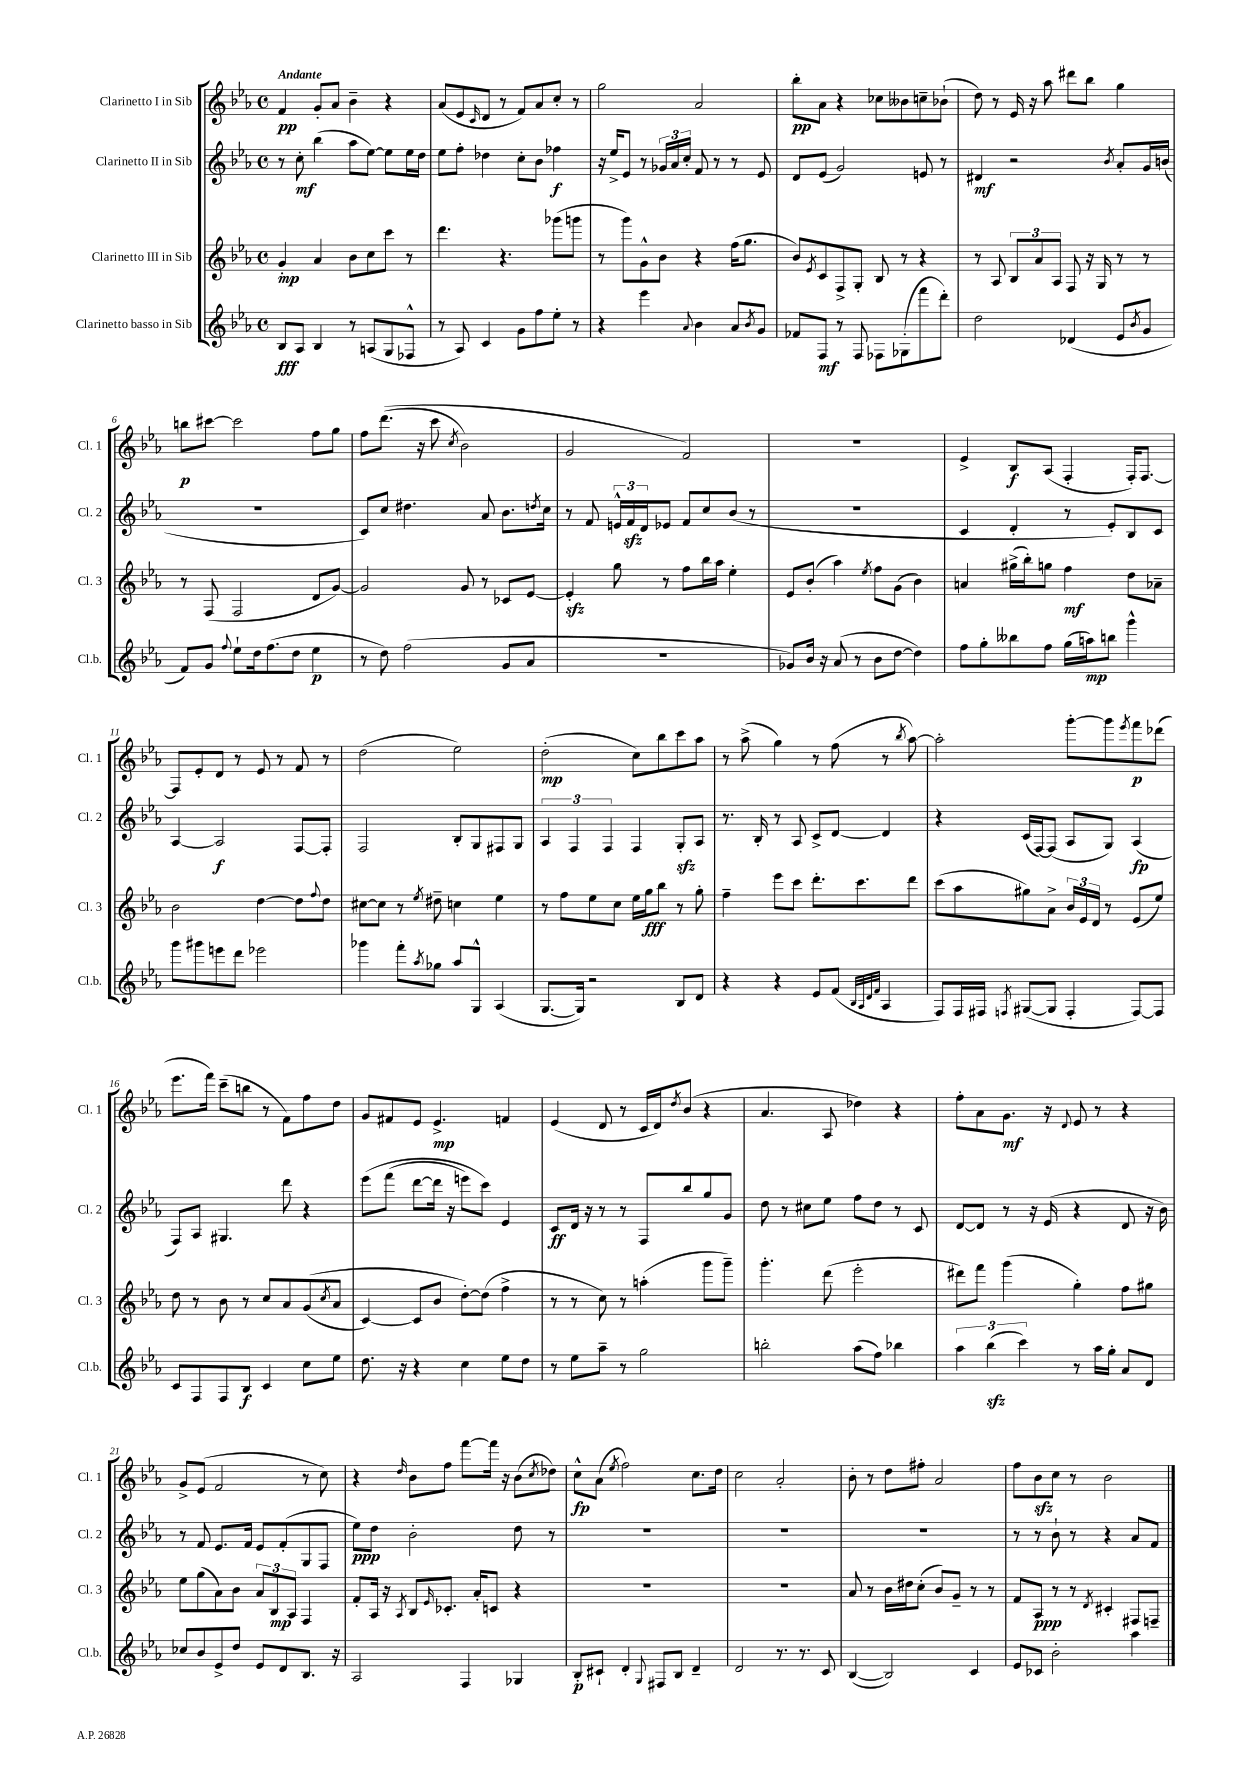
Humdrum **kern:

**kern	**dynam	**kern	**dynam	**kern	**dynam	**kern	**dynam
*part4	*part4	*part3	*part3	*part2	*part2	*part1	*part1
*staff4	*staff4	*staff3	*staff3	*staff2	*staff2	*staff1	*staff1
*I"Clarinetto basso in Sib	*	*I"Clarinetto III in Sib	*	*I"Clarinetto II in Sib	*	*I"Clarinetto I in Sib	*
*I'Cl.b.	*	*I'Cl. 3	*	*I'Cl. 2	*	*I'Cl. 1	*
*clefG2	*	*clefG2	*	*clefG2	*	*clefG2	*
*k[b-e-a-]	*	*k[b-e-a-]	*	*k[b-e-a-]	*	*k[b-e-a-]	*
*M4/4	*	*M4/4	*	*M4/4	*	*M4/4	*
*met(c)	*	*met(c)	*	*met(c)	*	*met(c)	*
=1	=1	=1	=1	=1	=1	=1	=1
!	!	!	!	!	!	!LO:TX:a:B:t=Andante	!
8B-/L	fff	4g'/	mp	8r	.	4f/	pp
8A-/J	.	.	.	8cc'\	mf	.	.
4B-/	.	4a-/	.	(4bb-\	.	8g'/L	.
.	.	.	.	.	.	8a-/J	.
8r	.	8b-\L	.	8aa-\L	.	4b-~\	.
(8An/L	.	8cc\	.	[8ee-\J)	.	.	.
8G/	.	8ccc\J	.	8ee-\L]	.	4r	.
8F-X^^/J	.	8r	.	16ee-\L	.	.	.
.	.	.	.	16dd\JJ	.	.	.
=2	=2	=2	=2	=2	=2	=2	=2
8r	.	4.ddd\	.	8ee-\L	.	(8a-/L	.
8A-/)	.	.	.	8ff'\J	.	8e-/	.
.	.	.	.	.	.	16qqc/	.
4c/	.	.	.	4dd-X\	.	8d/J	.
.	.	4.r	.	.	.	8r	.
8g\L	.	.	.	8cc'\L	.	8f/L)	.
8ff\	.	.	.	8b-\J	.	8a-/	.
8ee-'\J	.	(8ggg-X\L	.	4ff-X\	f	8cc'/J	.
8r	.	8gggn\J	.	.	.	8r	.
=3	=3	=3	=3	=3	=3	=3	=3
4r	.	8r	.	16r	.	2gg\	.
.	.	.	.	16ee-^/KL	.	.	.
.	.	8ggg\L)	.	8e-/J	.	.	.
4eee-\	.	8g^^\	.	8r	.	.	.
.	.	8b-\J	.	24g-X/LL	.	.	.
.	.	.	.	24a-/	.	.	.
.	.	.	.	24cc'/JJ	.	.	.
8qqa-/	.	.	.	.	.	.	.
4b-\	.	4r	.	8f/	.	2a-/	.
.	.	.	.	8r	.	.	.
8a-/L	.	(16ff\KL	.	8r	.	.	.
.	.	8.gg\J	.	.	.	.	.
8qb-/	.	.	.	.	.	.	.
8g/J	.	.	.	8e-/	.	.	.
=4	=4	=4	=4	=4	=4	=4	=4
8f-X/L	.	8b-/L)	.	8d/L	.	8bb-'\L	pp
.	.	8qe-/	.	.	.	.	.
8F/J	mf	8c/	.	(8e-/J	.	8a-\J	.
8r	.	8F^/	.	2g/)	.	4r	.
8F/	.	8G'/J	.	.	.	.	.
8F-X\L	.	8B-/	.	.	.	8cc-X\L	.
(8G-X'\	.	8r	.	.	.	8b--X\	.
8fff\	.	4r	.	8en/	.	8ccn~\	.
8ddd'\J)	.	.	.	8r	.	(8b-X`\J	.
=5	=5	=5	=5	=5	=5	=5	=5
2dd\	.	8r	.	4d#X/	mf	8dd\)	.
.	.	8A-/	.	.	.	8r	.
.	.	12B-/L	.	2r	.	16e-/	.
.	.	.	.	.	.	16r	.
.	.	12a-/	.	.	.	.	.
.	.	.	.	.	.	8aa-\	.
.	.	12A-/J	.	.	.	.	.
(4d-X/	.	8F/	.	.	.	8ddd#X\L	.
.	.	16r	.	.	.	8bb-\J	.
.	.	16G/	.	.	.	.	.
.	.	.	.	8qb-/	.	.	.
8e-/L	.	8r	.	8a-'/L	.	4gg\	.
8qb-/	.	.	.	.	.	.	.
8g/J	.	8r	.	16g/L	.	.	.
.	.	.	.	(16bn/JJ	.	.	.
!!LO:LB:g=z
=6	=6	=6	=6	=6	=6	=6	=6
8f/L)	.	8r	.	1r	.	8bbn\L	p
8g/J	.	(8F/	.	.	.	[8ccc#X\J	.
8qqff/	.	.	.	.	.	.	.
8ee-`\L	.	2F/	.	.	.	2ccc#\]	.
16dd\k	.	.	.	.	.	.	.
(8.ff\	.	.	.	.	.	.	.
8dd\J	.	.	.	.	.	.	.
4ee-\	p	8d/L	.	.	.	8ff\L	.
.	.	[8g/J)	.	.	.	8gg\J	.
=7	=7	=7	=7	=7	=7	=7	=7
8r	.	2g/]	.	8c/L)	.	8ff\L	.
8dd\)	.	.	.	8cc/J	.	((8.ddd\J	.
(2ff\	.	.	.	4.dd#X\	.	.	.
.	.	.	.	.	.	16r	.
.	.	.	.	.	.	8ccc\	.
.	.	.	.	.	.	8qcc/	.
.	.	8g/	.	.	.	2b-\)	.
.	.	8r	.	8a-/	.	.	.
8g/L	.	8c-X/L	.	8.b-\L	.	.	.
8a-/J	.	[8e-/J	.	.	.	.	.
.	.	.	.	8qddn/	.	.	.
.	.	.	.	16cc\Jk	.	.	.
=8	=8	=8	=8	=8	=8	=8	=8
1r	.	4e-zz'/]	.	8r	.	2g/	.
.	.	.	.	8f/	.	.	.
.	.	8gg\	.	24en^^/LL	.	.	.
.	.	.	.	24fzz/	.	.	.
.	.	.	.	24d/J	.	.	.
.	.	8r	.	8e-X/J	.	.	.
.	.	8ff\L	.	8f/L	.	2f/)	.
.	.	16bb-\L	.	8cc/	.	.	.
.	.	16aa-\JJ	.	.	.	.	.
.	.	4ee-'\	.	(8b-/J	.	.	.
.	.	.	.	8r	.	.	.
=9	=9	=9	=9	=9	=9	=9	=9
8g-X/L)	.	8e-/L	.	1r	.	1r	.
16b-/Jk	.	(8b-'/J	.	.	.	.	.
16r	.	.	.	.	.	.	.
(8a-/	.	4aa-\)	.	.	.	.	.
8r	.	.	.	.	.	.	.
.	.	8qee-/	.	.	.	.	.
8b-\L	.	8ff\L	.	.	.	.	.
[8dd\J	.	(8g\J	.	.	.	.	.
4dd\])	.	4b-\)	.	.	.	.	.
=10	=10	=10	=10	=10	=10	=10	=10
8ff\L	.	4an/	.	4c/	.	4e-^/	.
8gg'\	.	.	.	.	.	.	.
8bb--X\	.	(16gg#X^\LL	.	4d'/	.	8B-/L	f
.	.	16bb-'\J)	.	.	.	.	.
8ff\J	.	8ggn\J	.	.	.	(8A-/J	.
(16gg\LL	.	4ff\	mf	8r	.	4F'/	.
16aan\J)	mp	.	.	.	.	.	.
8bbn\J	.	.	.	8e-'/L)	.	.	.
4ggg^^\	.	8dd\L	.	8B-/	.	16F'/KL)	.
.	.	.	.	.	.	[8.F/J	.
.	.	8a-X~\J	.	8c/J	.	.	.
!!LO:LB:g=z
=11	=11	=11	=11	=11	=11	=11	=11
8ggg\L	.	2b-\	.	[4A-/	.	8F/L]	.
8ggg#X\	.	.	.	.	.	8e-'/	.
8eeen\	.	.	.	2A-/]	f	8d/J	.
8ddd\J	.	.	.	.	.	8r	.
2eee-X\	.	[4dd\	.	.	.	8e-/	.
.	.	.	.	.	.	8r	.
.	.	8dd\L]	.	[8F/L	.	8f/	.
.	.	8qqff/	.	.	.	.	.
.	.	8dd\J	.	8F'/J]	.	8r	.
=12	=12	=12	=12	=12	=12	=12	=12
4ggg-X\	.	[8cc#X\L	.	2F/	.	(2dd\	.
.	.	8cc#\J]	.	.	.	.	.
8fff'\L	.	8r	.	.	.	.	.
8qaa-/	.	8qee-/	.	.	.	.	.
8gg-X\J	.	8dd#X~\	.	.	.	.	.
8aa-/L	.	4ccn\	.	8B-'/L	.	2ee-\)	.
8G^^/J	.	.	.	8G/	.	.	.
(4A-/	.	4ee-\	.	8F#X/	.	.	.
.	.	.	.	8G/J	.	.	.
=13	=13	=13	=13	=13	=13	=13	=13
[8.G/L	.	8r	.	6A-/	.	(2dd'\	mp
.	.	8ff\L	.	.	.	.	.
.	.	.	.	6F/	.	.	.
16G/Jk])	.	.	.	.	.	.	.
2r	.	8ee-\	.	.	.	.	.
.	.	.	.	6F/	.	.	.
.	.	8cc\J	.	.	.	.	.
.	.	16ee-\LL	.	4F/	.	8cc\L)	.
.	.	16gg\J	fff	.	.	.	.
.	.	8bb-\J	.	.	.	8bb-\	.
8B-/L	.	8r	.	8Gzz'/L	.	8ccc\	.
8d/J	.	8gg'\	.	8A-/J	.	8aa-\J	.
=14	=14	=14	=14	=14	=14	=14	=14
4r	.	4ff~\	.	8.r	.	8r	.
.	.	.	.	.	.	(8aa-^\	.
.	.	.	.	16B-'/	.	.	.
4r	.	8eee-\L	.	8r	.	4gg\)	.
.	.	8ccc\J	.	8A-/	.	.	.
8e-/L	.	8.ddd'\L	.	8c^/L	.	8r	.
(8f/J	.	.	.	[8d/J	.	(8ff\	.
.	.	8.ccc\	.	.	.	.	.
32qqB-/LLL	.	.	.	.	.	.	.
32qqA-/	.	.	.	.	.	.	.
32qqd/	.	.	.	.	.	.	.
32qqf/JJJ	.	.	.	.	.	.	.
4A-/	.	.	.	4d/]	.	8r	.
.	.	.	.	.	.	8qbb-/	.
.	.	8ddd\J	.	.	.	[8aa-\)	.
=15	=15	=15	=15	=15	=15	=15	=15
8F/L)	.	(8ccc\L	.	4r	.	2aa-'\]	.
16F/L	.	8aa-\	.	.	.	.	.
16F#X/JJ	.	.	.	.	.	.	.
8qFn/	.	.	.	.	.	.	.
([8G#X/L	.	8gg#X\)	.	(16c/LL	.	.	.
.	.	.	.	[16F/J)	.	.	.
8G#/J]	.	8a-^\J	.	(8F/J]	.	.	.
4F'/	.	24b-/LL	.	8A-/L	.	[8ggg'\L	.
.	.	24e-/	.	.	.	.	.
.	.	24d/JJ	.	.	.	.	.
.	.	8r	.	8G/J)	.	8ggg\]	.
.	.	.	.	.	.	8qeee-/	.
[8F/L)	.	(8e-/L	.	(4A-/	fp	8fff\	p
8F/J]	.	8ee-/J)	.	.	.	(8ddd-X\J	.
!!LO:LB:g=z
=16	=16	=16	=16	=16	=16	=16	=16
8c/L	.	8dd\	.	8F/L)	.	8.eee-\L	.
8F/	.	8r	.	8A-/J	.	.	.
.	.	.	.	.	.	16fff\Jk)	.
8F/	.	8b-\	.	4.G#X/	.	(8ccc~\L	.
8B-/J	f	8r	.	.	.	8bbn\J	.
4c/	.	8cc/L	.	.	.	8r	.
.	.	8a-/	.	8ddd\	.	8f\L)	.
8cc\L	.	((8g/	.	4r	.	8ff\	.
.	.	8qcc/	.	.	.	.	.
8ee-\J	.	8a-/J	.	.	.	8dd\J	.
=17	=17	=17	=17	=17	=17	=17	=17
8.dd\	.	[4c/)	.	(8eee-\L	.	8g/L	.
.	.	.	.	(8fff\J	.	8f#X/	.
16r	.	.	.	.	.	.	.
4r	.	8c/L]	.	[8ddd\L	.	8e-/J	.
.	.	8b-/J	.	16ddd\Jk]	.	4.e-^/	mp
.	.	.	.	16r	.	.	.
4cc\	.	[8dd'\L)	.	8eeen\L)	.	.	.
.	.	(8dd\J]	.	8ccc\J)	.	.	.
8ee-\L	.	4ff^\	.	4e-/	.	4fn/	.
8dd\J	.	.	.	.	.	.	.
=18	=18	=18	=18	=18	=18	=18	=18
8r	.	8r	.	8c/L	ff	(4e-/	.
8ee-\L	.	8r	.	16d/Jk	.	.	.
.	.	.	.	16r	.	.	.
8aa-~\J	.	8cc\)	.	8r	.	8d/	.
8r	.	8r	.	8r	.	8r	.
2gg\	.	(4aan'\	.	8F/L	.	16c/LL	.
.	.	.	.	.	.	16d/J)	.
.	.	.	.	.	.	8qdd/	.
.	.	.	.	8bb-/	.	(8b-/J	.
.	.	8ggg\L	.	8gg/	.	4r	.
.	.	8ggg~\J)	.	8g/J	.	.	.
=19	=19	=19	=19	=19	=19	=19	=19
2bbn'\	.	4.ggg'\	.	8dd\	.	4.a-/	.
.	.	.	.	8r	.	.	.
.	.	.	.	8cc#X\L	.	.	.
.	.	(8ddd\	.	8ee-\J	.	8A-/	.
(8aa-\L	.	2eee-'\	.	8ff\L	.	4dd-X\)	.
8ff\J)	.	.	.	8dd\J	.	.	.
4bb-X\	.	.	.	8r	.	4r	.
.	.	.	.	8c/	.	.	.
=20	=20	=20	=20	=20	=20	=20	=20
6aa-\	.	8ddd#X\L)	.	[8d/L	.	8ff'\L	.
.	.	8fff\J	.	8d/J]	.	8a-\	.
(6bb-zz\	.	.	.	.	.	.	.
.	.	(4ggg\	.	8r	.	8.g\J	mf
6ccc\)	.	.	.	.	.	.	.
.	.	.	.	16r	.	.	.
.	.	.	.	(16e-/	.	16r	.
.	.	.	.	.	.	8qqd/	.
8r	.	4gg'\)	.	4r	.	8e-/	.
16aa-\LL	.	.	.	.	.	8r	.
16gg'\JJ	.	.	.	.	.	.	.
8a-/L	.	8ff\L	.	8d/	.	4r	.
8d/J	.	8gg#X\J	.	16r	.	.	.
.	.	.	.	16b-\)	.	.	.
!!LO:LB:g=z
=21	=21	=21	=21	=21	=21	=21	=21
8cc-X/L	.	8ee-\L	.	8r	.	8g^/L	.
8b-/	.	(8gg\	.	8f/	.	(8e-/J	.
8e-^/	.	8a-\)	.	8.e-/L	.	2f/	.
8dd/J	.	8b-\J	.	.	.	.	.
.	.	.	.	16f/Jk	.	.	.
8e-/L	.	12a-/L	.	8e-/L	.	.	.
.	.	12B-/	mp	.	.	.	.
8d/	.	.	.	(8f'/	.	.	.
.	.	12A-/J	.	.	.	.	.
8.B-/J	.	4F/	.	8G/	.	8r	.
.	.	.	.	8F/J	.	8cc\)	.
16r	.	.	.	.	.	.	.
=22	=22	=22	=22	=22	=22	=22	=22
2A-/	.	8f'/L	.	8ee-\L)	ppp	4r	.
.	.	16A-/Jk	.	8dd\J	.	.	.
.	.	16r	.	.	.	.	.
.	.	8qA-/	.	.	.	16qqdd/	.
.	.	8B-/L	.	2b-'\	.	8b-\L	.
.	.	16qqe-/	.	.	.	.	.
.	.	8.c-X'/J	.	.	.	8ff\J	.
4F/	.	.	.	.	.	[8fff\L	.
.	.	16a-'/KL	.	.	.	.	.
.	.	8cn/J	.	.	.	16fff\Jk]	.
.	.	.	.	.	.	16r	.
4G-X/	.	4r	.	8dd\	.	(8b-\L	.
.	.	.	.	.	.	8qcc/	.
.	.	.	.	8r	.	8dd-X\J)	.
=23	=23	=23	=23	=23	=23	=23	=23
8B-'/L	p	1r	.	1r	.	8cc^^\L	fp
8c#X`/J	.	.	.	.	.	(8a-\J	.
.	.	.	.	.	.	8qee-/	.
4d'/	.	.	.	.	.	2ff\)	.
8qqG/	.	.	.	.	.	.	.
8F#X/L	.	.	.	.	.	.	.
8B-/J	.	.	.	.	.	.	.
4d~/	.	.	.	.	.	8.cc\L	.
.	.	.	.	.	.	16dd\Jk	.
=24	=24	=24	=24	=24	=24	=24	=24
2d/	.	1r	.	1r	.	2cc\	.
8.r	.	.	.	.	.	2a-'/	.
8.r	.	.	.	.	.	.	.
8c/	.	.	.	.	.	.	.
=25	=25	=25	=25	=25	=25	=25	=25
([4B-/	.	8a-/	.	1r	.	8b-'\	.
.	.	8r	.	.	.	8r	.
2B-/])	.	16b-\LL	.	.	.	8dd\L	.
.	.	16dd#X\J	.	.	.	.	.
.	.	(8cc'\J	.	.	.	8ff#X'\J	.
.	.	8b-/L)	.	.	.	2a-/	.
.	.	8g~/J	.	.	.	.	.
4c/	.	8r	.	.	.	.	.
.	.	8r	.	.	.	.	.
=26	=26	=26	=26	=26	=26	=26	=26
8e-/L	.	8f/L	.	8r	.	8ff\L	.
8c-X/J	.	8A-/J	ppp	8r	.	8b-zz\	.
2b-'\	.	8r	.	8b-`\	.	8cc\J	.
.	.	8r	.	8r	.	8r	.
.	.	8qd/	.	.	.	.	.
.	.	4c#X'/	.	4r	.	2b-\	.
4aa-\	.	8F#X/L	.	8a-/L	.	.	.
.	.	8Fn~/J	.	8f/J	.	.	.
==	==	==	==	==	==	==	==
*-	*-	*-	*-	*-	*-	*-	*-
